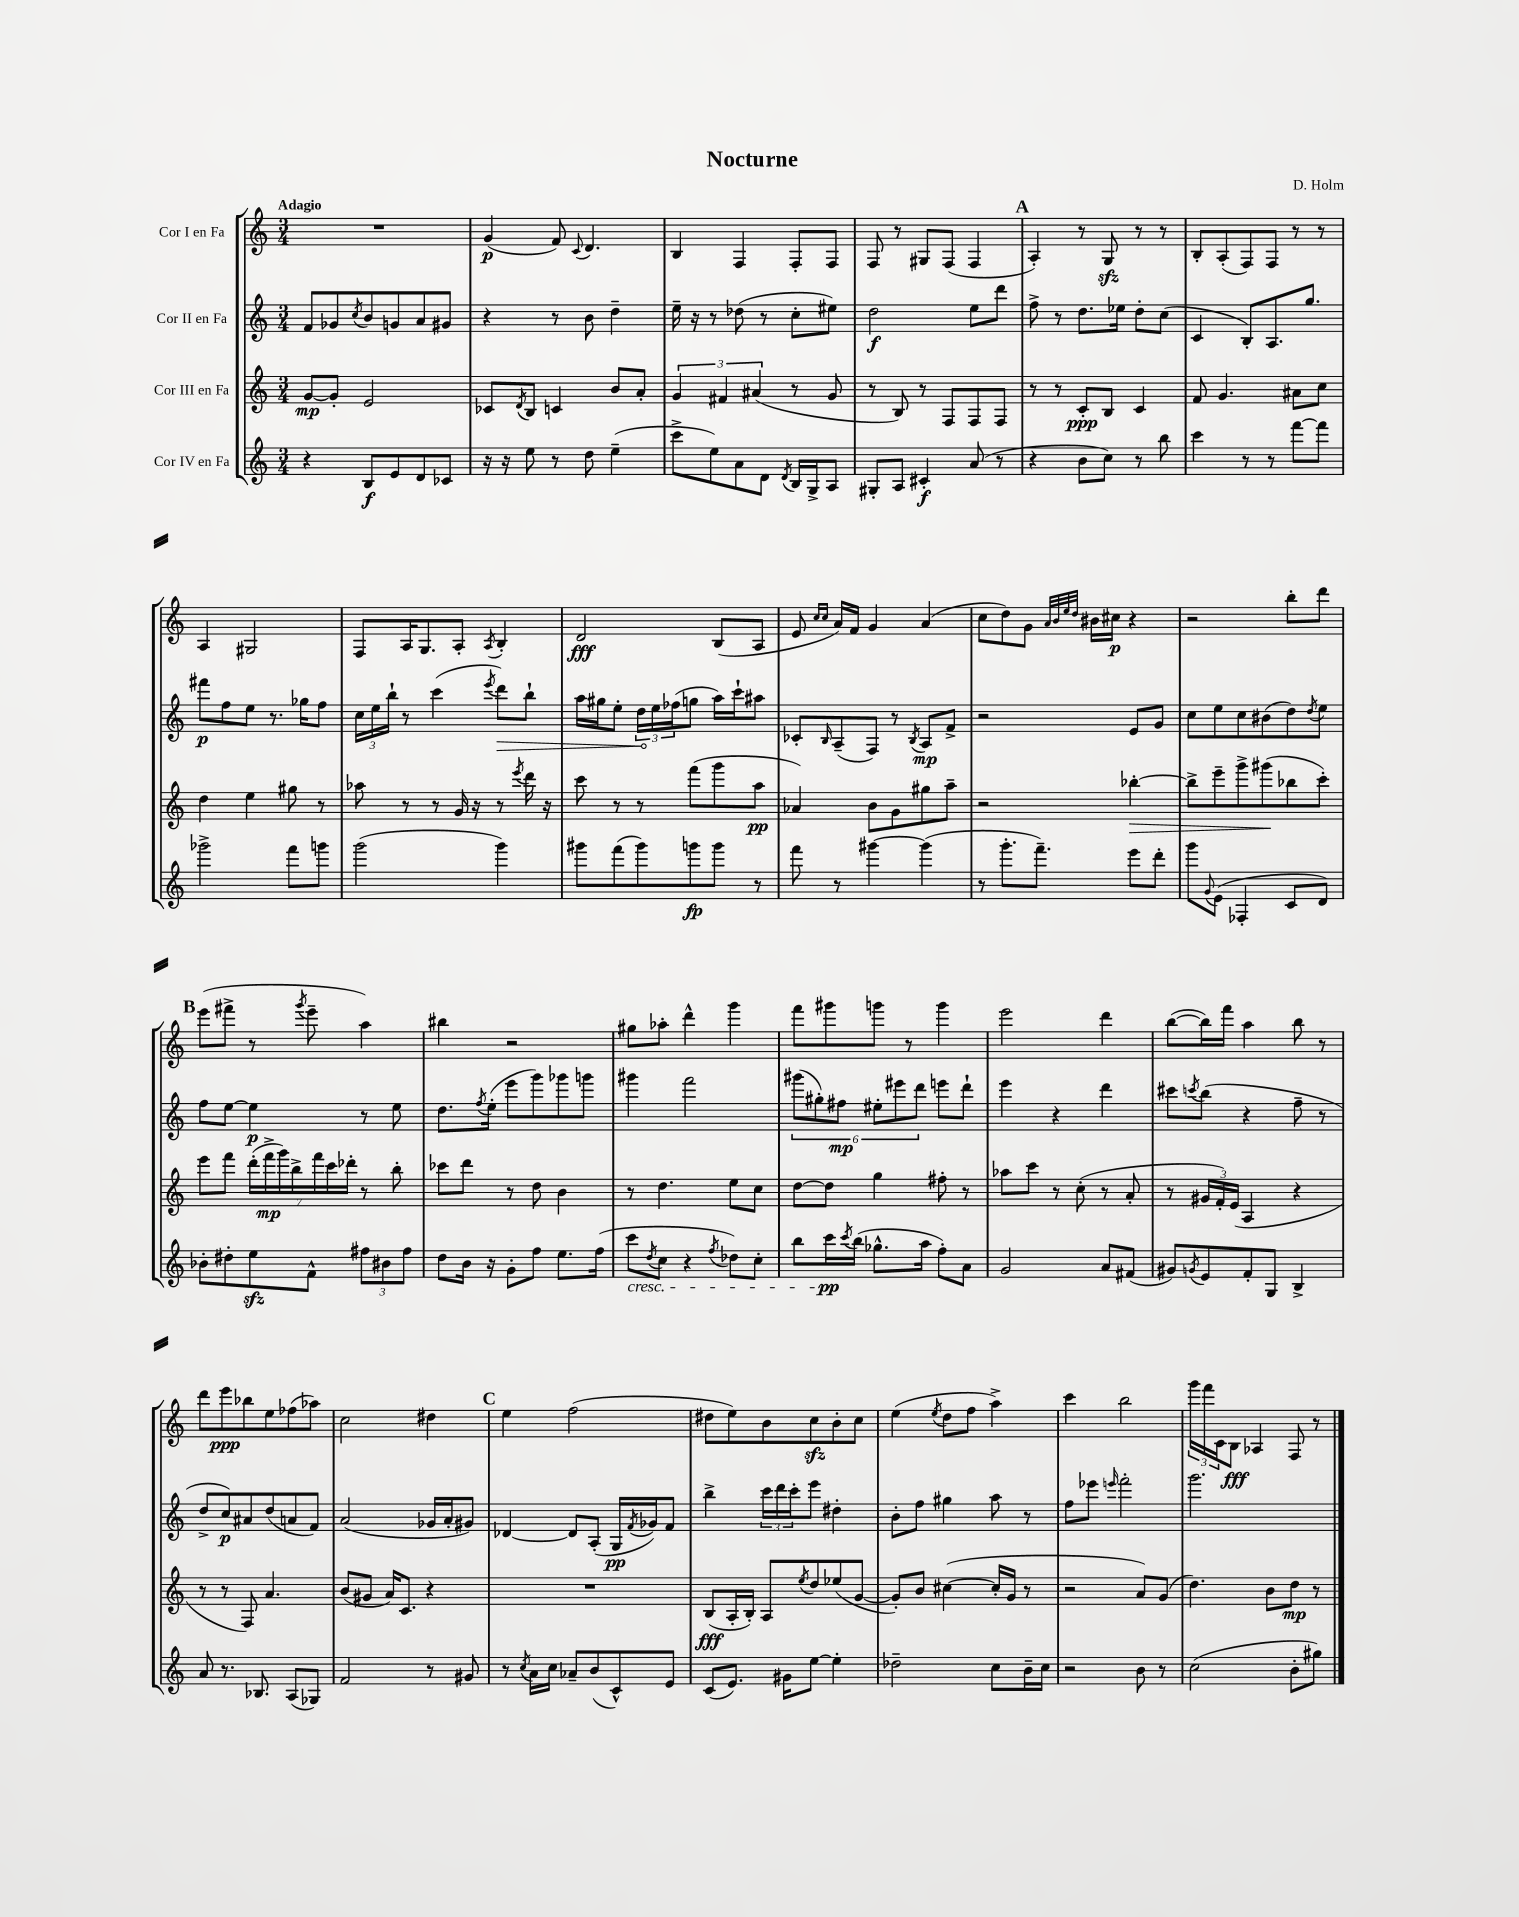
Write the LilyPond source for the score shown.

\header { title = "Nocturne" composer = "D. Holm" }
<<
\new StaffGroup <<
\new Staff = "s0" \with { instrumentName = "Cor I en Fa" } {
    \clef treble \key c \major \numericTimeSignature \time 3/4 \tempo "Adagio"
    R2. |
    g'4\p( f'8) \appoggiatura { c'8 } d'4. |
    b4 f4 f8-. f8 |
    f8 r8 gis8 f8( f4 |
    \mark \markup { \bold "A" } a4-.) r8 g8\sfz r8 r8 |
    b8-. a8-.( f8) f8 r8 r8 |
    a4 gis2 |
    f8 a16 g8. a8-. \acciaccatura { a8 } b4-. |
    d'2\fff b8( a8 |
    e'8 \grace { c''16 c''16 } a'16) f'16 g'4 a'4( |
    c''8 d''8) g'8 \grace { a'32 b'32 e''32 d''32 } bis'16 cis''16\p r4 |
    r2 b''8-. d'''8 |
    \mark \markup { \bold "B" } e'''8( fis'''8-> r8 \acciaccatura { g'''8 } e'''8-- a''4) |
    bis''4 r2 |
    gis''8 aes''8-. d'''4-^ g'''4 |
    f'''8 gis'''8 g'''8 r8 g'''4 |
    e'''2 d'''4 |
    b''8~( b''16) f'''16 a''4 b''8 r8 |
    d'''8 e'''8\ppp bes''8 e''8 fes''8( aes''8) |
    c''2 dis''4 |
    \mark \markup { \bold "C" } e''4 f''2( |
    dis''8 e''8) b'8 c''8\sfz b'8-. c''8 |
    e''4( \acciaccatura { e''8 } d''8 f''8 a''4->) |
    c'''4 b''2 |
    \tuplet 3/2 { g'''16 f'''16 c'16 } b8\fff aes4 f8 r8 \bar "|." |
}
\new Staff = "s1" \with { instrumentName = "Cor II en Fa" } {
    \clef treble \key c \major \numericTimeSignature \time 3/4
    f'8 ges'8 \acciaccatura { c''8 } b'8 g'8 a'8 gis'8 |
    r4 r8 b'8 d''4-- |
    e''16-- r16 r8 des''8( r8 c''8-. eis''8) |
    d''2\f e''8 d'''8 |
    \mark \markup { \bold "A" } f''8-> r8 d''8. ees''16 d''8-. c''8( |
    c'4 b8-.) a8. g''8. |
    fis'''8\p f''8 e''8 r8. ges''16 f''8 |
    \tuplet 3/2 { c''16 e''16 b''16-! } r8 c'''4( \acciaccatura { e'''8 } \once \override Hairpin.circled-tip = ##t d'''8\>) b''8-! |
    a''16 gis''16 e''8-. \tuplet 3/2 { d''16\! e''16 fes''16( } g''8 a''16) c'''16-! ais''8 |
    ces'8-. \grace { b16 } a8--( f8) r8 \acciaccatura { b8 } a8\mp f'8-> |
    r2 e'8 g'8 |
    c''8 e''8 c''8 bis'8( d''8) \acciaccatura { d''8 } e''8 |
    \mark \markup { \bold "B" } f''8 e''8~ e''4\p r8 e''8 |
    d''8. \acciaccatura { f''8 } e''16-.( e'''8 g'''8) ges'''8 g'''8 |
    gis'''4 f'''2 |
    \tuplet 6/4 { gis'''8( gis''8-.) fis''8\mp eis''8-. eis'''8 d'''8 } e'''8 d'''8-! |
    e'''4 r4 d'''4 |
    cis'''8 \acciaccatura { c'''8 } b''8( r4 f''8-- r8 |
    d''8-> c''8\p) ais'8 d''8( a'8 f'8) |
    a'2( ges'16 a'16-. gis'8) |
    \mark \markup { \bold "C" } des'4~ des'8 a8-.( g16\pp \acciaccatura { f'8 } ges'16) f'8 |
    b''4-> \tuplet 3/2 { c'''16 d'''16 c'''16-. } e'''8 dis''4-. |
    b'8-. f''8 gis''4 a''8 r8 |
    f''8 ees'''8 \grace { e'''16 } f'''2-. |
    g'''2. \bar "|." |
}
\new Staff = "s2" \with { instrumentName = "Cor III en Fa" } {
    \clef treble \key c \major \numericTimeSignature \time 3/4
    g'8~\mp g'8-. e'2 |
    ces'8 \acciaccatura { d'8 } b8 c'4 b'8 a'8-. |
    \tuplet 3/2 { g'4 fis'4 ais'4( } r8 g'8 |
    r8 b8) r8 f8 f8 f8 |
    \mark \markup { \bold "A" } r8 r8 c'8-.\ppp b8 c'4 |
    f'8 g'4. ais'8 c''8 |
    d''4 e''4 gis''8 r8 |
    aes''8 r8 r8 g'16 r16 r8 \acciaccatura { e'''8 } d'''16 r16 |
    c'''8 r8 r8 f'''8( g'''8 a''8\pp |
    aes'4) b'8 g'8 gis''8 a''8-- |
    r2 bes''4~-.\> |
    bes''8-> e'''8-- g'''8-> gis'''8\!( bes''8 c'''8-.) |
    \mark \markup { \bold "B" } e'''8 f'''8 \tuplet 7/4 { d'''16-.( f'''16->\mp g'''16) b''16-> f'''16 c'''16 des'''16-. } r8 b''8-. |
    ces'''8 d'''8 r8 d''8 b'4 |
    r8 d''4. e''8 c''8 |
    d''8~ d''8 g''4 fis''8-. r8 |
    aes''8 c'''8 r8 c''8-.( r8 a'8-. |
    r8 \tuplet 3/2 { gis'16 f'16-.) e'16( } a4 r4 |
    r8 r8 f8) a'4. |
    b'8( gis'8 a'16) c'8. r4 |
    \mark \markup { \bold "C" } R2. |
    b8\fff( a16-. b16-.) a8 \acciaccatura { e''8 } d''8 ees''8( g'8~ |
    g'8-.) b'8 cis''4~( cis''16-. g'16 r8 |
    r2 a'8) g'8( |
    d''4.) b'8 d''8\mp r8 \bar "|." |
}
\new Staff = "s3" \with { instrumentName = "Cor IV en Fa" } {
    \clef treble \key c \major \numericTimeSignature \time 3/4
    r4 b8\f e'8 d'8 ces'8 |
    r16 r16 e''8 r8 d''8 e''4--( |
    c'''8-> e''8) a'8 d'8 \acciaccatura { d'8 } b16 g16-> a8 |
    gis8-. a8 cis'4-.\f a'8( r8 |
    \mark \markup { \bold "A" } r4 b'8 c''8) r8 b''8 |
    c'''4 r8 r8 f'''8~ f'''8 |
    ges'''2-> f'''8 g'''8 |
    g'''2( g'''4) |
    gis'''8 f'''8( gis'''8) g'''8\fp g'''8 r8 |
    f'''8 r8 gis'''4~ gis'''4( |
    r8 g'''8.-. f'''8.--) e'''8 d'''8-. |
    g'''8 \appoggiatura { g'8 } e'8( fes4-. c'8 d'8) |
    \mark \markup { \bold "B" } bes'8-. dis''8-. e''8\sfz f'8-^ \tuplet 3/2 { fis''8 bis'8 fis''8 } |
    d''8 b'16 r16 g'8-. f''8 e''8. f''16( |
    c'''8\cresc \acciaccatura { d''8 } c''8 r4 \acciaccatura { f''8 } des''8) c''8-. |
    b''8 c'''16\pp\! \acciaccatura { c'''8 } b''16( ges''8.-^ a''16 f''8-.) a'8 |
    g'2 a'8 fis'8( |
    gis'8) \acciaccatura { g'8 } e'8 f'8-. g8 b4-> |
    a'8 r8. bes8. a8( ges8) |
    f'2 r8 gis'8 |
    \mark \markup { \bold "C" } r8 \acciaccatura { c''8 } a'16 c''16 aes'8-- b'8( c'8-^) e'8 |
    c'8( e'8.) gis'16 e''8~ e''4-. |
    des''2-- c''8 b'16-- c''16 |
    r2 b'8 r8 |
    c''2( b'8-. gis''8) \bar "|." |
}
>>
>>
\layout { \context { \Score \remove "Bar_number_engraver" } }
